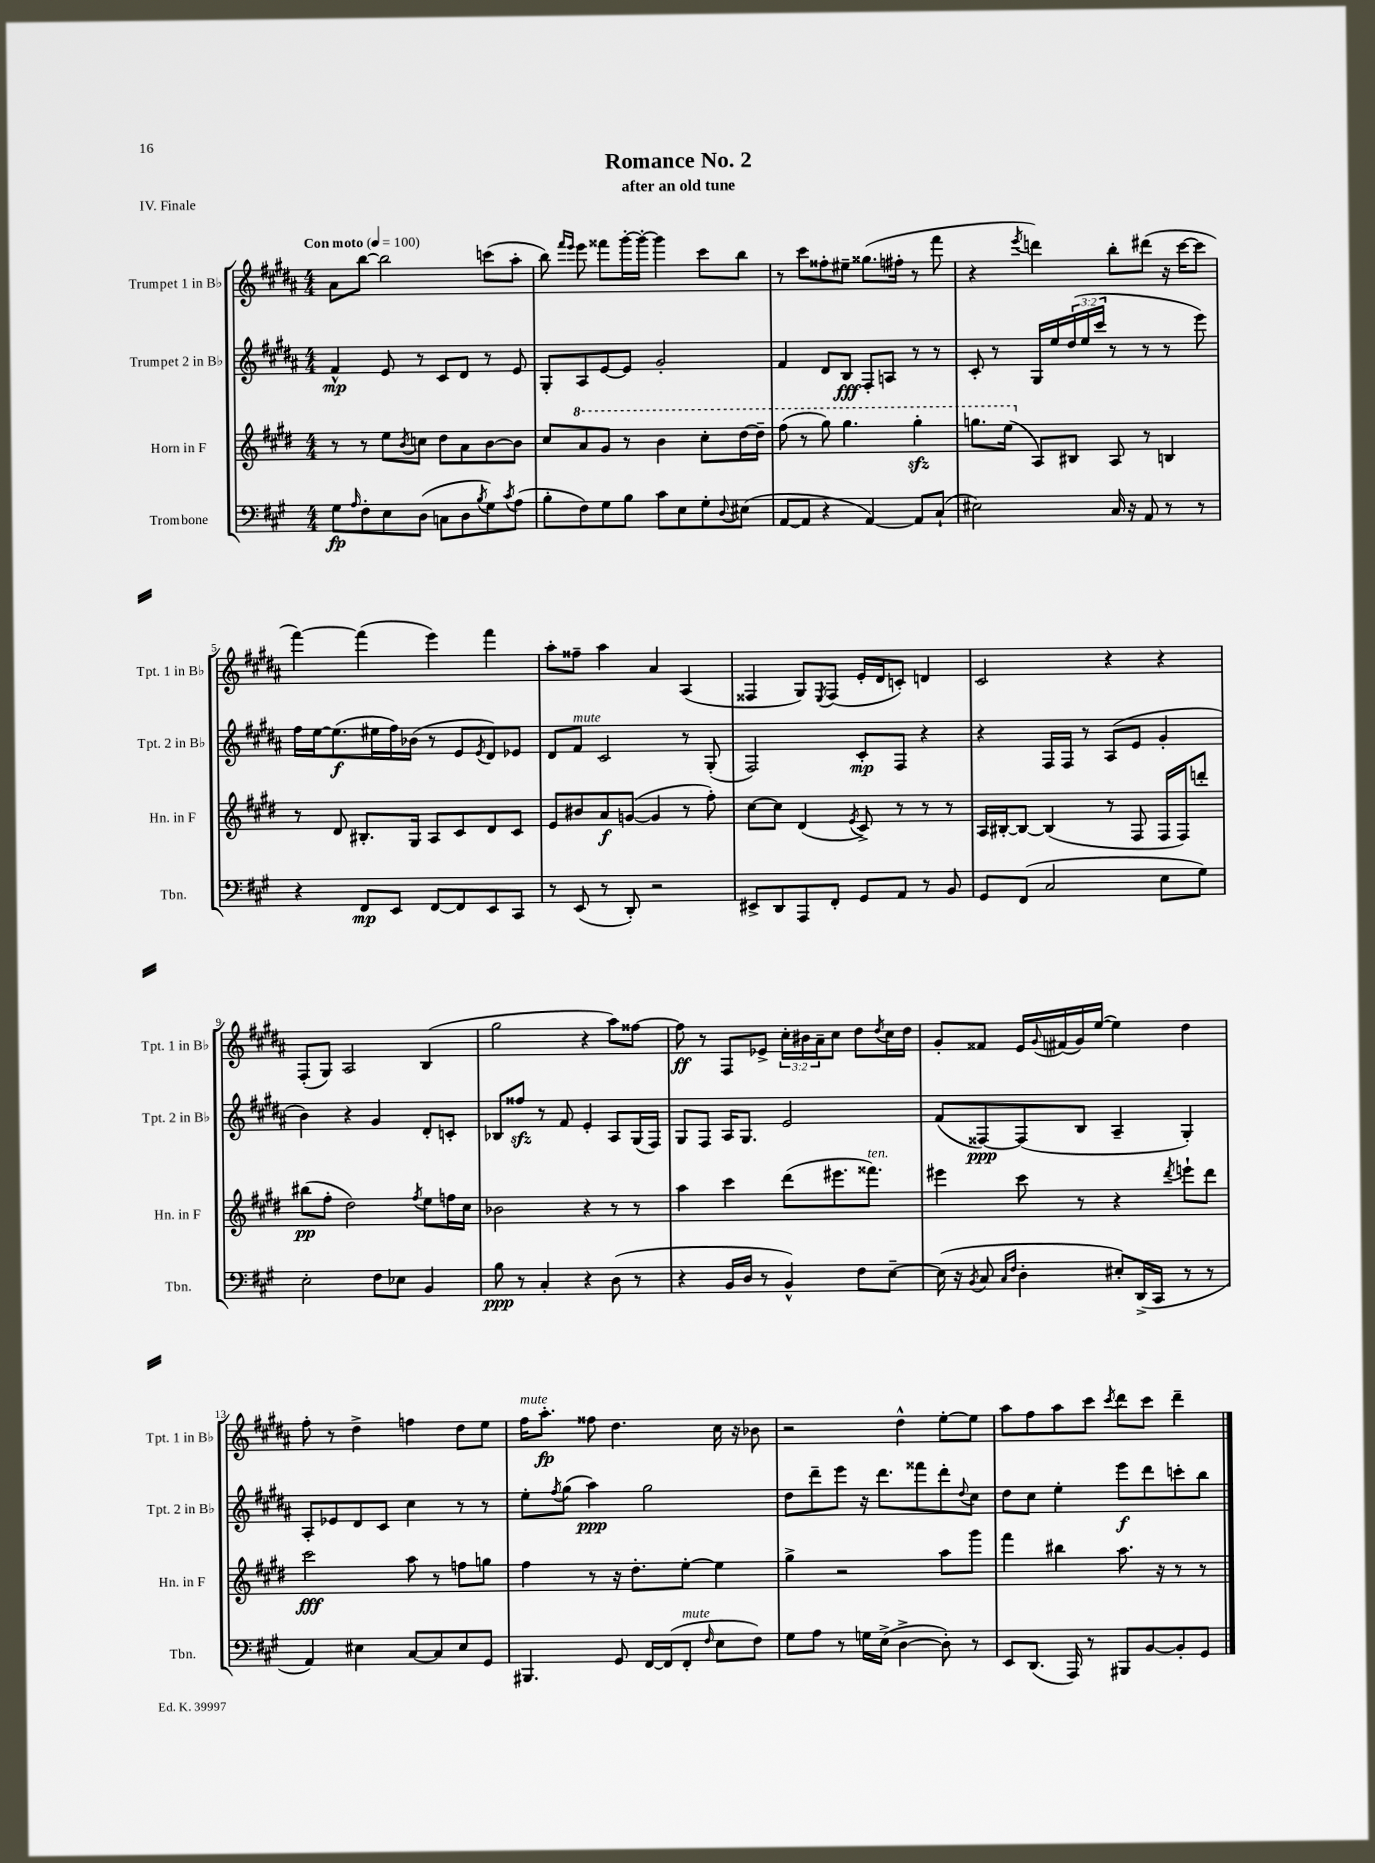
\header { title = "Romance No. 2" subtitle = "after an old tune" piece = "IV. Finale" }
<<
\new StaffGroup <<
\new Staff = "s0" \with { instrumentName = "Trumpet 1 in Bb" shortInstrumentName = "Tpt. 1 in Bb" } {
    \clef treble \key b \major \numericTimeSignature \time 4/4 \override Staff.TupletNumber.text = #tuplet-number::calc-fraction-text \tempo "Con moto" 4 = 100
    ais'8 b''8~ b''2 c'''8( ais''8-. |
    b''8) \grace { fis'''16 e'''16 } e'''8 fisis'''8 gis'''16~-. gis'''16~-. gis'''4 cis'''8 b''8 |
    r8 cis'''8 fisis''8-. eis''8-- gisis''8.( fis''16-. r8 fis'''8 |
    r4 \acciaccatura { e'''8 } d'''4) b''8-. dis'''8( r16 cis'''16~ cis'''8 |
    fis'''4~) fis'''4( e'''4) fis'''4 |
    ais''8-. fisis''8-- ais''4 ais'4 ais4( |
    fisis4 gis8) \acciaccatura { e8 } fisis8( e'16-. dis'16 c'8-.) d'4 |
    cis'2 r4 r4 |
    fis8-.( gis8) ais2 b4( |
    gis''2 r4 ais''8) fisis''8~ |
    fisis''8\ff r8 fis8 ees'8-> \tuplet 3/2 { cis''16-. bis'16 ais'16-- } cis''8 dis''8 \acciaccatura { dis''8 } cis''16 dis''16 |
    gis'8-. fisis'8 e'16 \appoggiatura { gis'8 } fis'16( gis'16) e''16~( e''4) dis''4 |
    fis''8-. r8 dis''4-> f''4 dis''8 e''8 |
    fis''16^\markup { \italic "mute" } ais''8.-.\fp fisis''8 dis''4. cis''16 r16 bes'8 |
    r2 dis''4-^ e''8~-. e''8 |
    ais''8 fis''8 ais''8 cis'''8 \acciaccatura { cis'''8 } dis'''8 cis'''8 dis'''4-- \bar "|." |
}
\new Staff = "s1" \with { instrumentName = "Trumpet 2 in Bb" shortInstrumentName = "Tpt. 2 in Bb" } {
    \clef treble \key b \major \numericTimeSignature \time 4/4 \override Staff.TupletNumber.text = #tuplet-number::calc-fraction-text
    fis'4-^\mp e'8 r8 cis'8 dis'8 r8 e'8 |
    gis8-. ais8 e'8~ e'8 gis'2-. |
    fis'4 dis'8 b8\fff fis8-. a8 r8 r8 |
    cis'8-. r8 gis16 e''16 \tuplet 3/2 { dis''16( e''16 cis'''16 } r8 r8 r8 e'''8) |
    fis''16 e''16~ e''8.\f( eis''16 fis''16) bes'16( r8 e'8 \acciaccatura { e'8 } dis'8) ees'8 |
    dis'8 fis'8^\markup { \italic "mute" } cis'2 r8 gis8-.( |
    fis2) cis'8-.\mp fis8 r4 |
    r4 fis16 fis16 r8 ais8( e'8 gis'4-. |
    b'4) r4 gis'4 dis'8-. c'8-. |
    bes8 fisis''8\sfz r8 fis'8 e'4-. ais8 gis16( fis16) |
    gis8 fis8 ais16 gis8. e'2 |
    fis'8( fisis8~\ppp) fisis8( b8 ais4-- gis4-.) |
    ais8-. ees'8 dis'8 cis'8 cis''4 r8 r8 |
    e''8-. \acciaccatura { fis''8 } gis''8( ais''4\ppp) gis''2 |
    dis''8 dis'''8-- e'''8 r16 dis'''8. fisis'''8 dis'''8-. \appoggiatura { dis''8 } cis''8 |
    dis''8 cis''8 e''4-. e'''8\f dis'''8 c'''8-. b''8 \bar "|." |
}
\new Staff = "s2" \with { instrumentName = "Horn in F" shortInstrumentName = "Hn. in F" } {
    \clef treble \key e \major \numericTimeSignature \time 4/4
    r8 r8 e''8 \acciaccatura { b'8 } c''8 dis''8 a'8 b'8~ b'8 |
    cis''8 \ottava #1 a''8 gis''8 r8 b''4 cis'''8-. dis'''16~ dis'''16-- |
    fis'''8( r8 gis'''8) gis'''4. gis'''4-.\sfz |
    g'''8. e'''16( \ottava #0 a8) bis8 a8 r8 b4 |
    r8 dis'8 bis8.-. gis16 a8 cis'8 dis'8 cis'8 |
    e'8 bis'8 a'8\f g'8~( g'4 r8 fis''8-.) |
    cis''8~ cis''8 dis'4( \acciaccatura { e'8 } cis'8->) r8 r8 r8 |
    a16 bis16~-. bis8~ bis4( r8 fis8 fis16 fis16) d'''8-. |
    bis''8\pp( fis''8-. dis''2) \acciaccatura { fis''8 } e''8 f''16 cis''16 |
    bes'2 r4 r8 r8 |
    a''4 cis'''4 dis'''8( eis'''8. fisis'''8.^\markup { \italic "ten." }) |
    eis'''4 cis'''8 r8 r4 \acciaccatura { dis'''8 } e'''8-! dis'''8 |
    cis'''2\fff a''8 r8 f''8 g''8 |
    fis''4 r8 r16 dis''8.-. e''8~-. e''4 |
    gis''4-> r2 a''8 gis'''8 |
    fis'''4 bis''4 a''8. r16 r8 r8 \bar "|." |
}
\new Staff = "s3" \with { instrumentName = "Trombone" shortInstrumentName = "Tbn." } {
    \clef bass \key a \major \numericTimeSignature \time 4/4
    gis8\fp \grace { a16 } fis8-. e8 d8( c8 d8 \acciaccatura { b8 } gis8) \acciaccatura { cis'8 } a8( |
    b8-. fis8) gis8 b8 cis'8 e8 gis8-. \appoggiatura { d8 } eis8( |
    a,8~ a,8 r4 a,4~) a,8 cis8-!( |
    eis2) cis16 r16 a,8 r8 r8 |
    r4 fis,8\mp e,8 fis,8~ fis,8 e,8 cis,8 |
    r8 e,8( r8 d,8-.) r2 |
    eis,8-> d,8 a,,8 fis,8-. gis,8 a,8 r8 b,8 |
    gis,8 fis,8( cis2 e8 gis8) |
    e2-. fis8 ees8 b,4 |
    b8\ppp r8 cis4-. r4 d8( r8 |
    r4 b,16 d16 r8 b,4-^) fis8 e8~-- |
    e16( r16 \acciaccatura { b,8 } cis8 \grace { cis16 fis16 } d4-. eis8-.) d,16->( cis,16 r8 r8 |
    a,4) eis4 cis8~ cis8 eis8 gis,8 |
    bis,,4. gis,8 fis,16~ fis,16( fis,8-.^\markup { \italic "mute" } \grace { fis16 } e8 fis8) |
    gis8 a8 r8 g16 e16->( d4~-> d8-.) r8 |
    e,8 d,8.( a,,16) r8 bis,,8 b,8~ b,8-. gis,8 \bar "|." |
}
>>
>>
